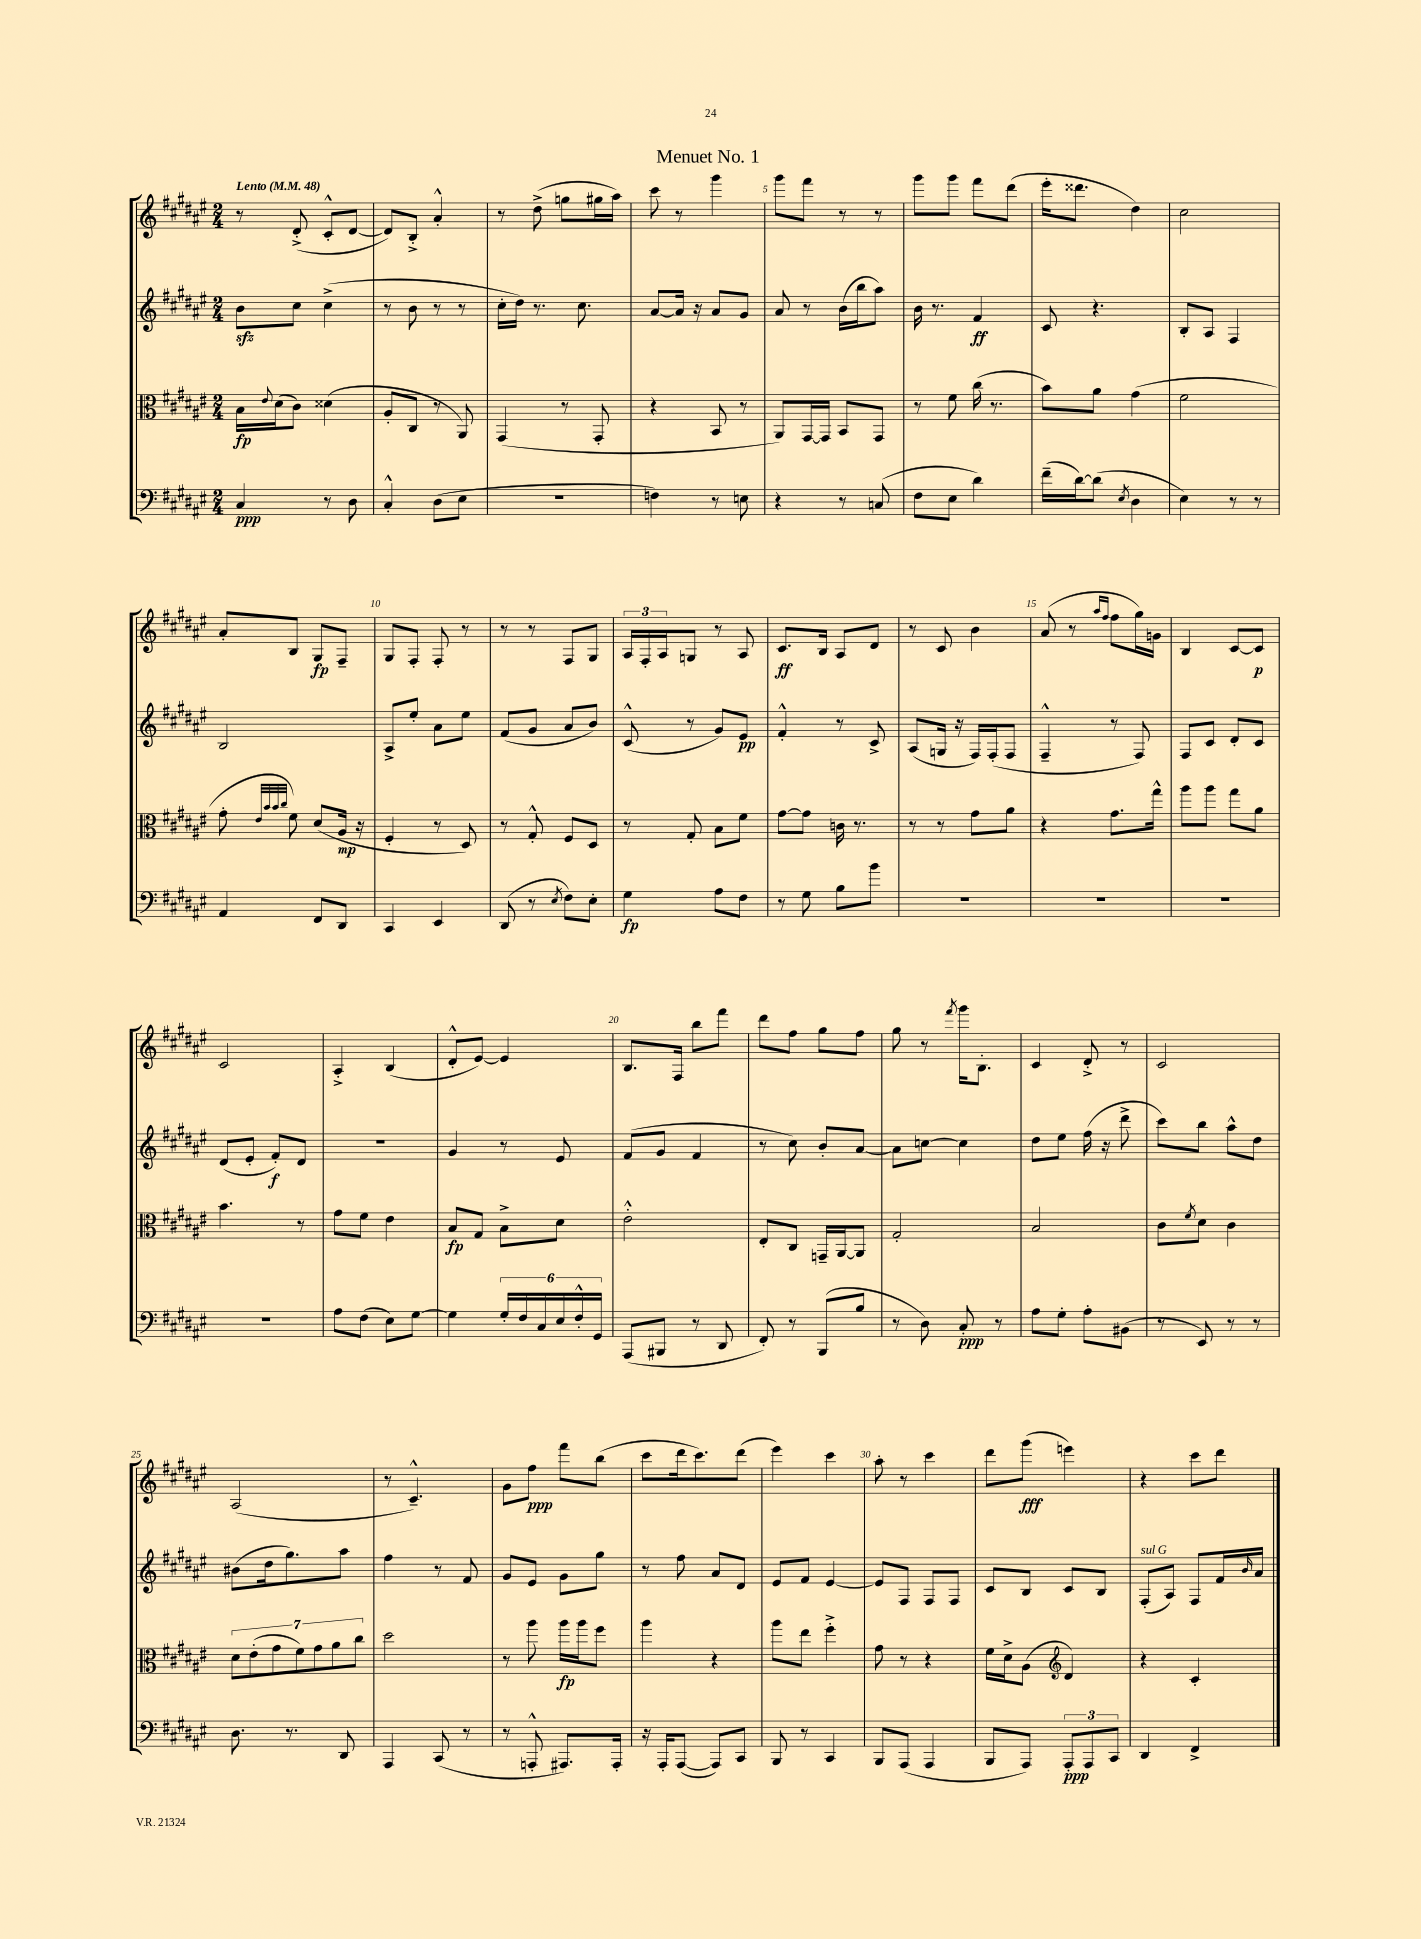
\header { title = "Menuet No. 1" }
<<
\new StaffGroup <<
\new Staff = "s0" {
    \clef treble \key fis \major \numericTimeSignature \time 2/4 \tempo "Lento" 4 = 48
    r8 dis'8-.->( cis'8-.-^ dis'8~ |
    dis'8) b8-.-> ais'4-.-^ |
    r8 dis''8->( g''8 gis''16 ais''16) |
    cis'''8 r8 gis'''4 |
    gis'''8 fis'''8 r8 r8 |
    gis'''8 gis'''8 fis'''8 dis'''8( |
    eis'''16-. disis'''8. dis''4) |
    cis''2 |
    ais'8-. b8 gis8\fp fis8-- |
    gis8 fis8-. fis8-. r8 |
    r8 r8 fis8 gis8 |
    \tuplet 3/2 { ais16 fis16-. ais16 } g8 r8 ais8 |
    cis'8.\ff b16 ais8 dis'8 |
    r8 cis'8 b'4 |
    ais'8( r8 \grace { ais''16 fis''16 } fis''8 gis''16) g'16 |
    b4 cis'8~ cis'8\p |
    cis'2 |
    ais4-.-> b4( |
    dis'8-.-^ eis'8~) eis'4 |
    b8. fis16 b''8 fis'''8 |
    dis'''8 fis''8 gis''8 fis''8 |
    gis''8 r8 \acciaccatura { fis'''8 } gis'''16 b8.-. |
    cis'4 dis'8-.-> r8 |
    cis'2 |
    ais2( |
    r8 cis'4.---^) |
    gis'8 fis''8\ppp fis'''8 b''8( |
    cis'''8 dis'''16 cis'''8.) dis'''8( |
    eis'''4) cis'''4 |
    ais''8-. r8 cis'''4 |
    dis'''8 gis'''8\fff( e'''4) |
    r4 cis'''8 dis'''8 \bar "|." |
}
\new Staff = "s1" {
    \clef treble \key fis \major \numericTimeSignature \time 2/4
    b'8\sfz cis''8 cis''4->( |
    r8 b'8 r8 r8 |
    cis''16-. dis''16) r8. cis''8. |
    ais'8~ ais'16 r16 ais'8 gis'8 |
    ais'8 r8 b'16( b''16 ais''8) |
    b'16 r8. fis'4\ff |
    cis'8 r4. |
    b8-. ais8 fis4 |
    b2 |
    ais8-> eis''8-. ais'8 eis''8 |
    fis'8( gis'8 ais'8 b'8) |
    cis'8-^( r8 gis'8) eis'8\pp |
    fis'4-.-^ r8 cis'8-> |
    ais8( g16 r16 fis16) fis16-.( fis8 |
    fis4---^ r8 fis8) |
    fis8 cis'8 dis'8-. cis'8 |
    dis'8( eis'8-. fis'8-.\f) dis'8 |
    R2 |
    gis'4 r8 eis'8 |
    fis'8( gis'8 fis'4 |
    r8 cis''8) b'8-. ais'8~ |
    ais'8 c''8~ c''4 |
    dis''8 eis''8 fis''16( r16 dis'''8-> |
    cis'''8) b''8 ais''8-^ dis''8 |
    bis'8( dis''16 gis''8.) ais''8 |
    fis''4 r8 fis'8 |
    gis'8 eis'8 gis'8 gis''8 |
    r8 fis''8 ais'8 dis'8 |
    eis'8 fis'8 eis'4~ |
    eis'8 fis8 fis8 fis8 |
    cis'8 b8 cis'8 b8 |
    fis8-.^\markup { \italic "sul G" }( ais8) fis8 fis'16 \grace { b'16 } ais'16 \bar "|." |
}
\new Staff = "s2" {
    \clef alto \key fis \major \numericTimeSignature \time 2/4
    b16\fp \appoggiatura { eis'8 } dis'16( cis'8) disis'4( |
    ais8-. cis8 r8 ais,8) |
    gis,4( r8 gis,8-. |
    r4 b,8 r8 |
    ais,8) gis,16~ gis,16 b,8 gis,8 |
    r8 fis'8 cis''16( r8. |
    b'8) ais'8 gis'4( |
    fis'2 |
    gis'8-. \grace { eis'32 b'32 b'32 cis''32 } fis'8) dis'8( ais16\mp r16 |
    fis4-. r8 dis8) |
    r8 gis8-.-^ fis8 dis8 |
    r8 gis8-. b8 fis'8 |
    gis'8~ gis'8 c'16 r8. |
    r8 r8 gis'8 ais'8 |
    r4 gis'8. gis''16-^ |
    ais''8 ais''8 gis''8 ais'8 |
    b'4. r8 |
    gis'8 fis'8 eis'4 |
    b8\fp gis8 b8-> dis'8 |
    eis'2-.-^ |
    eis8-. cis8 g,16-- ais,16~ ais,8 |
    gis2-. |
    b2 |
    cis'8 \acciaccatura { fis'8 } dis'8 cis'4 |
    \tuplet 7/4 { dis'8 eis'8-.( gis'8 fis'8) gis'8 ais'8 cis''8 } |
    dis''2 |
    r8 ais''8 ais''16\fp ais''16 fis''8 |
    ais''4 r4 |
    ais''8 eis''8 fis''4-.-> |
    gis'8 r8 r4 |
    fis'16 dis'16-> ais8( \clef treble dis'4) |
    r4 cis'4-. \bar "|." |
}
\new Staff = "s3" {
    \clef bass \key fis \major \numericTimeSignature \time 2/4
    cis4\ppp r8 dis8 |
    cis4-.-^ dis8( eis8 |
    R2 |
    f4) r8 e8 |
    r4 r8 c8( |
    fis8 eis8 dis'4) |
    fis'16--( dis'16~) dis'8( \acciaccatura { eis8 } dis4 |
    eis4) r8 r8 |
    ais,4 fis,8 dis,8 |
    cis,4 eis,4 |
    dis,8( r8 \acciaccatura { eis8 } fis8) eis8-. |
    gis4\fp ais8 fis8 |
    r8 gis8 b8 b'8 |
    R2 |
    R2 |
    R2 |
    R2 |
    ais8 fis8( eis8) gis8~ |
    gis4 \tuplet 6/4 { gis16-. fis16 cis16 eis16 fis16-.-^ gis,16 } |
    ais,,8( bis,,8 r8 dis,8 |
    fis,8-.) r8 b,,8( b8 |
    r8 dis8) cis8-.\ppp r8 |
    ais8 gis8-. ais8-. bis,8( |
    r8 eis,8) r8 r8 |
    dis8. r8. dis,8 |
    ais,,4 cis,8( r8 |
    r8 a,,8-.-^ ais,,8.) ais,,16-. |
    r16 ais,,16-. ais,,8~( ais,,8) cis,8 |
    b,,8 r8 cis,4 |
    b,,8 ais,,8( ais,,4 |
    b,,8 ais,,8) \tuplet 3/2 { ais,,8-.\ppp ais,,8 cis,8 } |
    dis,4 fis,4-> \bar "|." |
}
>>
>>
\layout { \context { \Score \override BarNumber.break-visibility = ##(#f #t #t) barNumberVisibility = #(every-nth-bar-number-visible 5) } }
